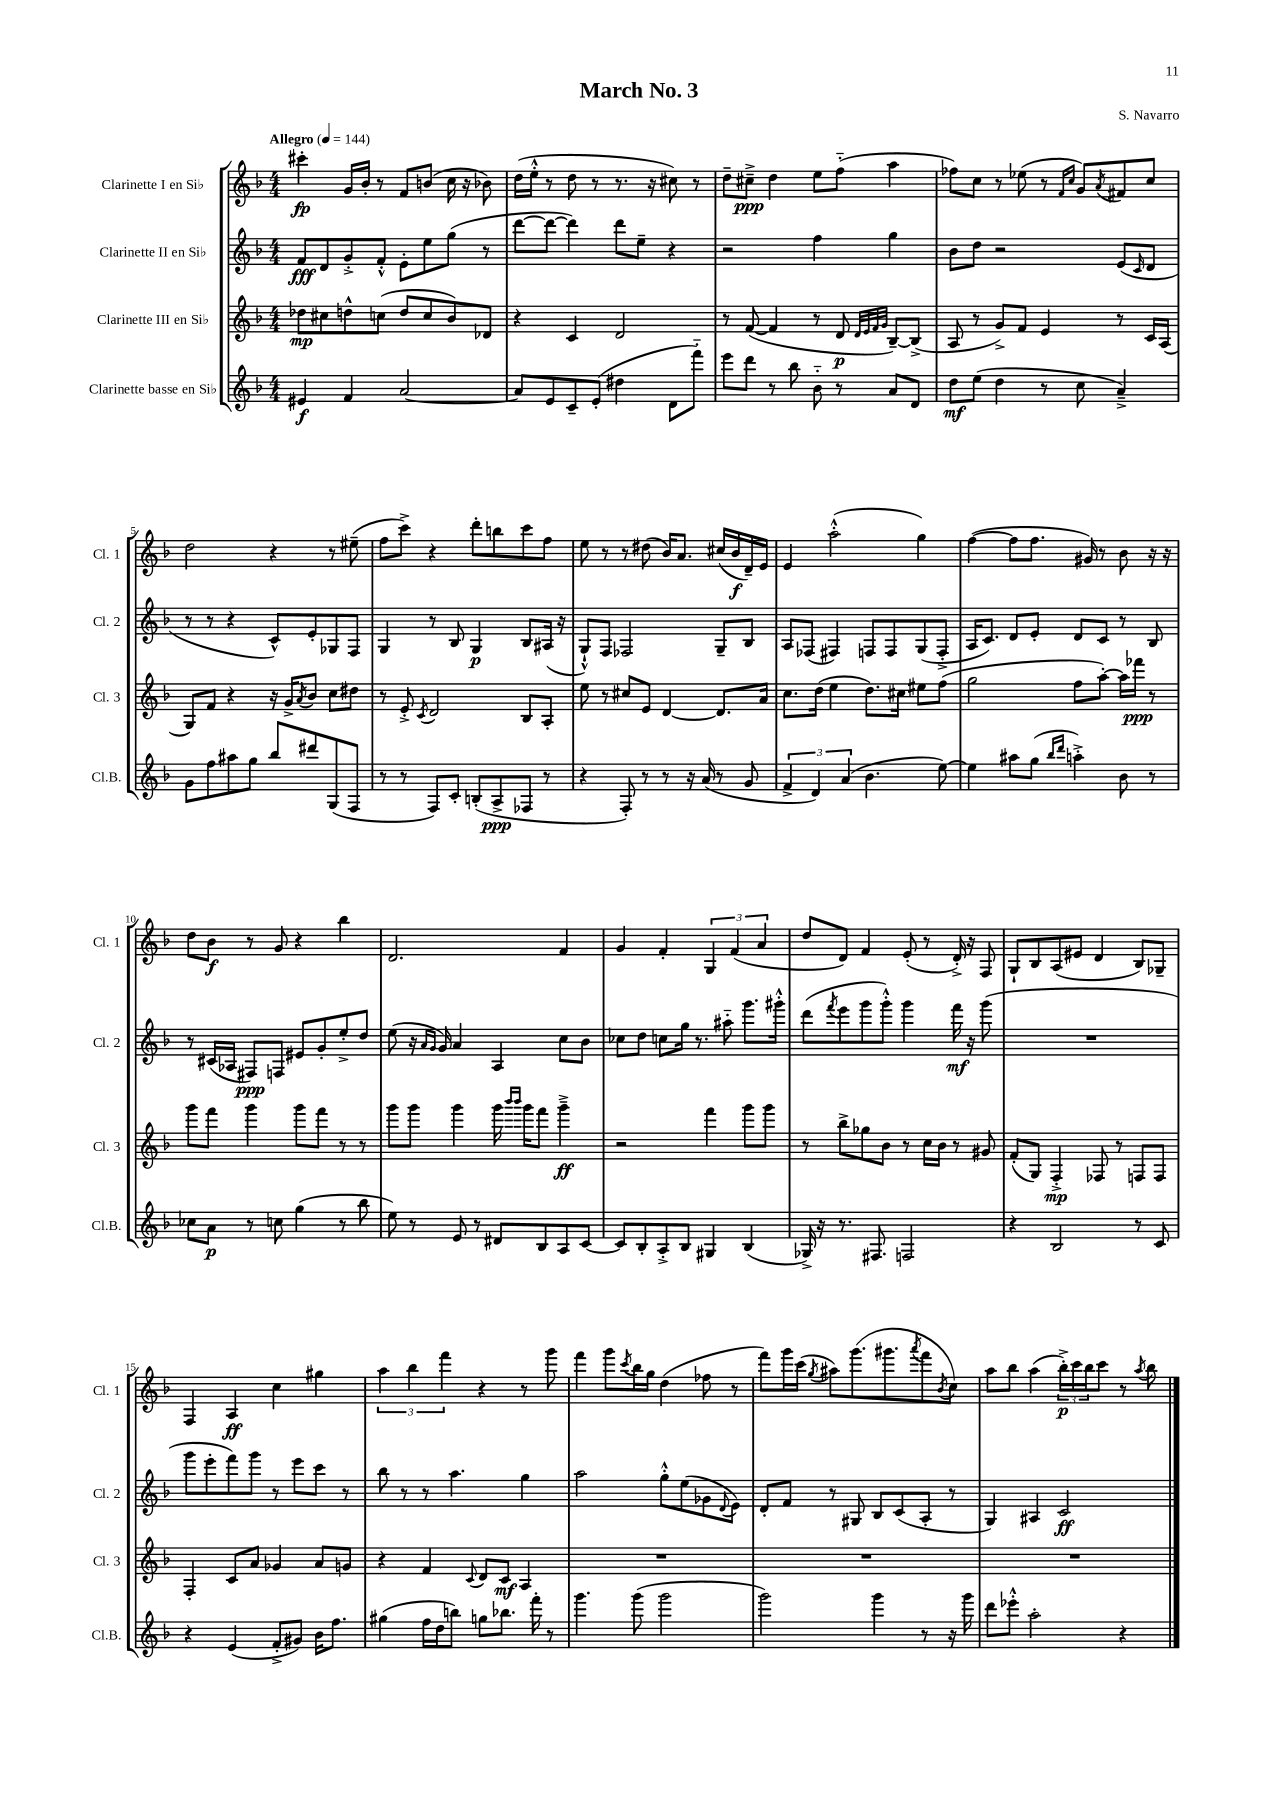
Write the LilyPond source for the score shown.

\header { title = "March No. 3" composer = "S. Navarro" }
<<
\new StaffGroup <<
\new Staff = "s0" \with { instrumentName = "Clarinette I en Sib" shortInstrumentName = "Cl. 1" } {
    \clef treble \key f \major \numericTimeSignature \time 4/4 \tempo "Allegro" 4 = 144
    cis'''4-.\fp g'16 bes'16-. r8 f'8 b'8( c''16 r16 bes'8) |
    d''16( e''16-.-^ r8 d''8 r8 r8. r16 cis''8) r8 |
    d''8-- cis''8--->\ppp d''4 e''8 f''8-_( a''4 |
    fes''8) c''8 r8 ees''8( r8 \grace { f'16 c''16 } g'8) \acciaccatura { a'8 } fis'8 c''8 |
    d''2 r4 r8 eis''8--( |
    f''8 c'''8->) r4 d'''8-. b''8 c'''8 f''8 |
    e''8 r8 r8 dis''8( bes'16) a'8. cis''16( bes'16\f d'16--) e'16 |
    e'4 a''2-.-^( g''4) |
    f''4~( f''8 f''8. gis'16) r8 bes'8 r16 r16 |
    d''8 bes'8\f r8 g'8 r4 bes''4 |
    d'2. f'4 |
    g'4 f'4-. \tuplet 3/2 { g4 f'4( a'4 } |
    d''8 d'8) f'4 e'8-.( r8 d'16-.->) r16 f8 |
    g8-! bes8 a8( eis'8 d'4 bes8) ges8-- |
    f4 a4\ff c''4 gis''4 |
    \tuplet 3/2 { a''4 bes''4 f'''4 } r4 r8 g'''8 |
    f'''4 g'''8 \acciaccatura { c'''8 } bes''16 g''16 d''4( fes''8 r8 |
    f'''8) g'''16 c'''16( \acciaccatura { g''8 } ais''8) g'''8.( gis'''8. \acciaccatura { a'''8 } f'''8 \acciaccatura { bes'8 } c''8) |
    a''8 bes''8 a''4( \tuplet 3/2 { bes''16-.->\p) c'''16 bes''16 } c'''8 r8 \acciaccatura { a''8 } bes''8 \bar "|." |
}
\new Staff = "s1" \with { instrumentName = "Clarinette II en Sib" shortInstrumentName = "Cl. 2" } {
    \clef treble \key f \major \numericTimeSignature \time 4/4
    f'8\fff d'8 g'8-.-> f'8-.-^ e'8-. e''8 g''8( r8 |
    d'''8~ d'''8~ d'''4) d'''8 e''8-- r4 |
    r2 f''4 g''4 |
    bes'8 d''8 r2 e'8( \grace { c'16 } d'8 |
    r8 r8 r4 c'8-^) e'8-. ges8 f8 |
    g4 r8 bes8 g4\p bes8 ais16( r16 |
    g8-!-^) f8 fes2 g8-- bes8 |
    a8 fes8( fis4) f8 f8 g8( f8-.-> |
    a16 c'8.) d'8 e'8-. d'8 c'8 r8 bes8 |
    r8 cis'16( aes16 fis8\ppp) f8 eis'8 g'8-. e''8-.-> d''8 |
    e''8( r16 \grace { a'16 g'16 } g'16) a'4 a4 c''8 bes'8 |
    ces''8 d''8 c''8 g''16 r8. ais''8-_ g'''8. gis'''16-.-^ |
    d'''8( \acciaccatura { f'''8 } e'''8 g'''8 g'''8-.-^) g'''4 f'''16\mf r16 g'''8( |
    R1 |
    g'''8 e'''8-. f'''8) g'''8 r8 e'''8 c'''8 r8 |
    bes''8 r8 r8 a''4. g''4 |
    a''2 g''8-.-^ e''8( ges'8 \appoggiatura { d'8 } e'8) |
    d'8-. f'8 r8 gis8 bes8 c'8( a8-. r8 |
    g4) ais4 c'2\ff \bar "|." |
}
\new Staff = "s2" \with { instrumentName = "Clarinette III en Sib" shortInstrumentName = "Cl. 3" } {
    \clef treble \key f \major \numericTimeSignature \time 4/4
    des''8\mp cis''8 d''8-^ c''8( d''8 c''8 bes'8) des'8 |
    r4 c'4 d'2 |
    r8 f'8~( f'4 r8 d'8\p \grace { d'32 e'32 f'32 g'32 } bes8~--) bes8->( |
    a8 r8 g'8->) f'8 e'4 r8 c'16 a16( |
    g8) f'8 r4 r16 g'16-> \acciaccatura { a'8 } bes'8 c''8 dis''8 |
    r8 e'8-.-> \acciaccatura { c'8 } d'2 bes8 a8-. |
    e''8 r8 cis''8 e'8 d'4~ d'8. a'16 |
    c''8. d''16( e''4 d''8.) cis''16 eis''8 f''8( |
    g''2 f''8 a''8~-.) a''16 fes'''16\ppp r8 |
    g'''8 f'''8 g'''4 g'''8 f'''8 r8 r8 |
    g'''8 g'''8 g'''4 g'''16 \grace { bes'''16 bes'''16 } g'''16 f'''8 g'''4--->\ff |
    r2 f'''4 g'''8 g'''8 |
    r8 bes''8-> ges''8 bes'8 r8 c''16 bes'16 r8 gis'8 |
    f'8-.( g8) f4-.->\mp fes8 r8 f8 f8 |
    f4-. c'8 a'8 ges'4 a'8 g'8 |
    r4 f'4 \appoggiatura { c'8 } d'8 c'8\mf a4 |
    R1 |
    R1 |
    R1 \bar "|." |
}
\new Staff = "s3" \with { instrumentName = "Clarinette basse en Sib" shortInstrumentName = "Cl.B." } {
    \clef treble \key f \major \numericTimeSignature \time 4/4
    eis'4\f f'4 a'2~ |
    a'8 e'8 c'8-- e'8-.( dis''4 d'8 f'''8-_) |
    e'''8 d'''8 r8 bes''8 bes'8-_ r8 a'8 d'8 |
    d''8\mf e''8( d''4 r8 c''8 a'4--->) |
    g'8 f''8 ais''8 g''8 bes''8 dis'''8 g8( f8 |
    r8 r8 f8) c'8-. b8-.( a8->\ppp fes8 r8 |
    r4 f8-.) r8 r8 r16 a'16( r8 g'8 |
    \tuplet 3/2 { f'4-> d'4) a'4( } bes'4. e''8~) |
    e''4 ais''8 g''8( \grace { bes''16 d'''16 } a''4-.->) bes'8 r8 |
    ces''8 a'8\p r8 c''8 g''4( r8 bes''8 |
    e''8) r8 e'8 r8 dis'8 bes8 a8 c'8~ |
    c'8 bes8-. a8-.-> bes8 gis4 bes4( |
    ges16->) r16 r8. fis8. f2 |
    r4 bes2 r8 c'8 |
    r4 e'4( f'8-.-> gis'8) bes'16 f''8. |
    gis''4( f''16 d''16 b''8) g''8 bes''8. f'''16-. r8 |
    g'''4. g'''8( g'''2 |
    g'''2) g'''4 r8 r16 g'''16 |
    d'''8 ees'''8-.-^ a''2-. r4 \bar "|." |
}
>>
>>
